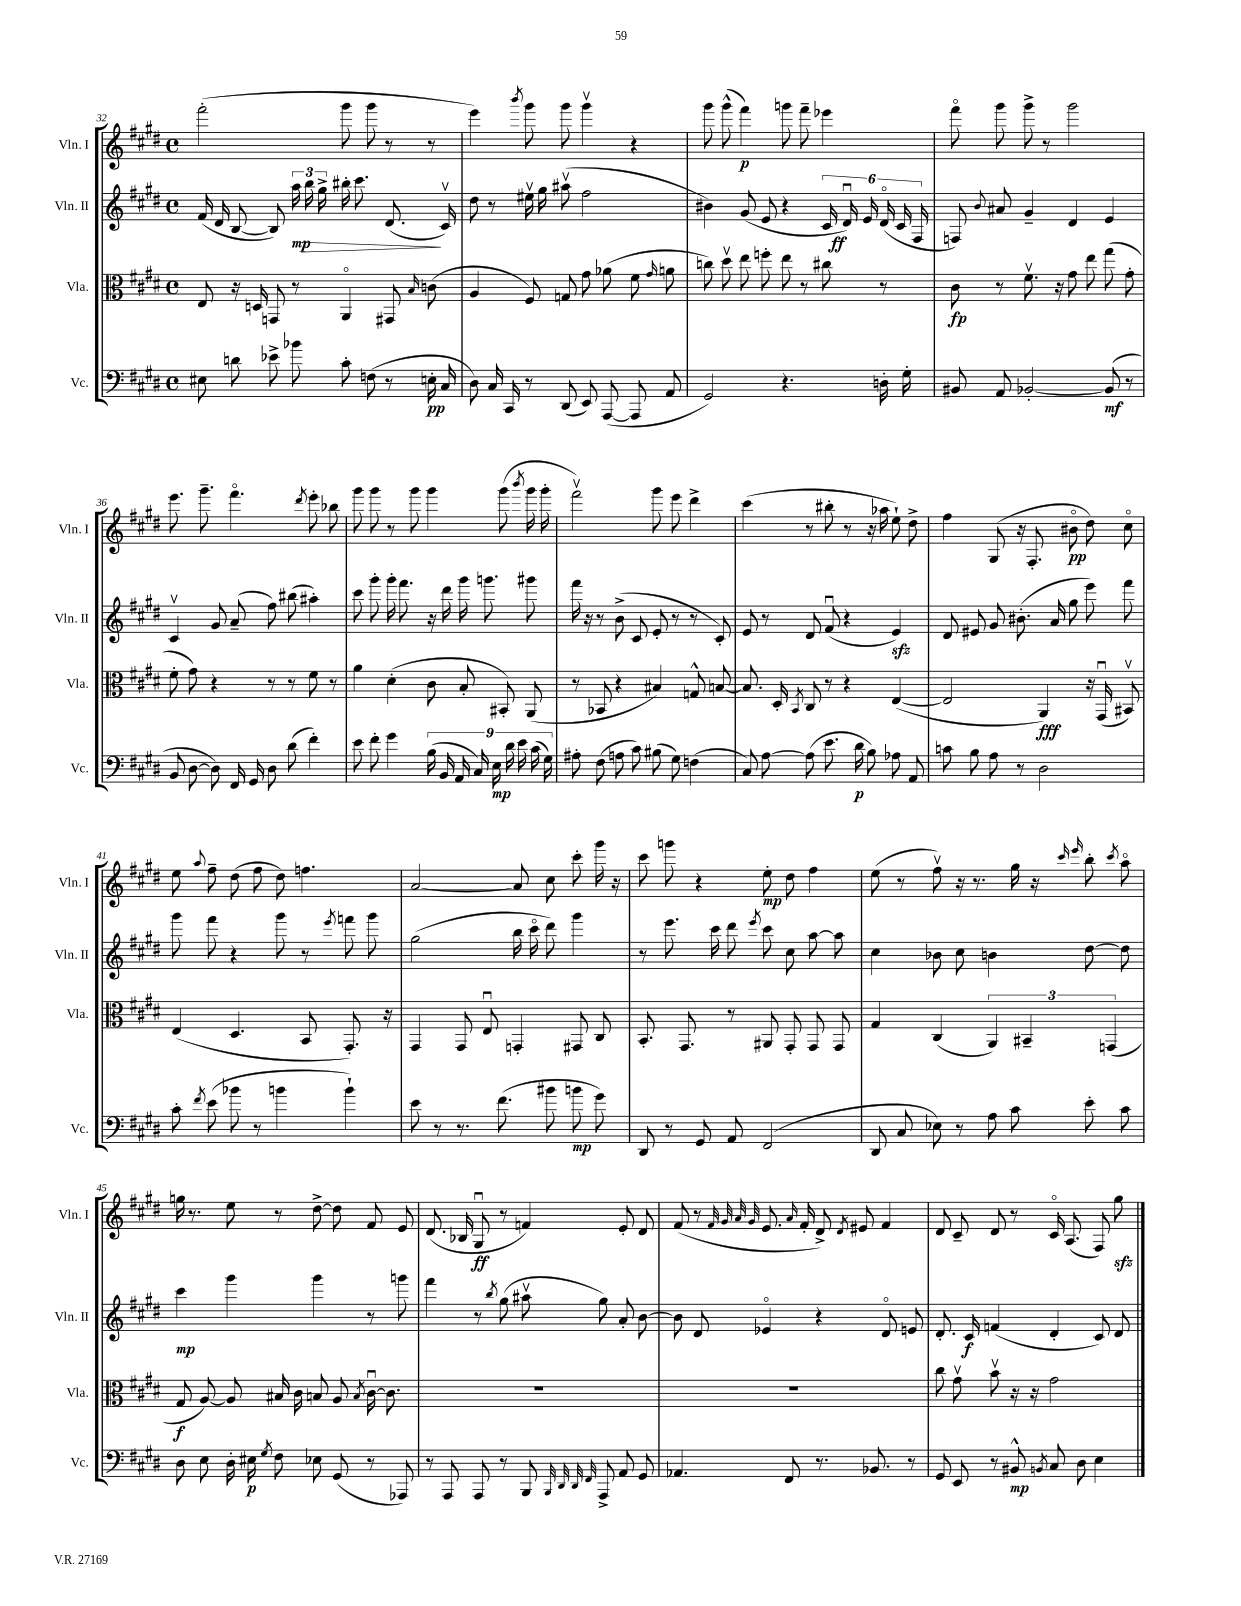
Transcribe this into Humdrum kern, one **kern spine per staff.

**kern	**kern	**kern	**kern
*staff4	*staff3	*staff2	*staff1
*clefF4	*clefC3	*clefG2	*clefG2
*k[f#c#g#d#]	*k[f#c#g#d#]	*k[f#c#g#d#]	*k[f#c#g#d#]
*M4/4	*M4/4	*M4/4	*M4/4
*met(c)	*met(c)	*met(c)	*met(c)
8E#	8E	(16f#	(2fff#'
.	.	16d#	.
8d	16r	[8B	.
.	16D	.	.
8e-^	8GG	8B])	.
8b-	8r	24aa	.
.	.	24bb	.
.	.	24gg#^	.
8c#'	4AAo	16bb#'	8ggg#
.	.	8.ccc#	.
(8F	.	.	8ggg#
8r	8GG#	(8.d#	8r
.	16qqB	.	.
16E'	(8c	.	8r
16C#	.	16c#v)	.
=	=	=	=
8D#)	4A	8dd#	4eee)
16C#	.	8r	.
16CC#	.	.	.
.	.	.	8qbbb
8r	8F#)	16ee#v	8ggg#
.	.	16gg#	.
(8DD#	8G	(8aa#v	8ggg#
8EE)	8g#	2ff#	4ggg#v
([8AAA	(8a-	.	.
8AAA]	8f#	.	4r
.	16qqg#	.	.
8AA	8a	.	.
=	=	=	=
2GG#)	8cc)	4b#)	8ggg#
.	8dd#v	.	(8ggg#^^
.	8ee	(8g#	4fff#)
.	8ff'	8e	.
4.r	8ee	4r	8ggg
.	8r	.	8fff#~
.	8cc#	24c#	4eee-
.	.	24d#u)	.
.	.	24e	.
16D'	8r	(24d#o	.
.	.	24c#	.
16G#'	.	.	.
.	.	24F#	.
=	=	=	=
8BB#	8c#	8F)	8fff#o
.	.	8qqb	.
8AA	8r	8a#	8ggg#
[2BB-'	8.f#v	4g#~	8ggg#^
.	.	.	8r
.	16r	.	.
.	8g#	4d#	2ggg#
.	8ee	.	.
(8BB-]	(8gg#	4e	.
8r	8g#'	.	.
=	=	=	=
8BB	8f#'	4c#v	8.eee
[8D#	8g#)	.	.
.	.	.	8.ggg#~
8D#])	4r	8g#	.
16FF#	.	(8a~	4.fff#o
16GG#	.	.	.
8D#	8r	8ff#)	.
(8d#	8r	(8bb#	.
.	.	.	8qddd#
4f#')	8f#	4aa#')	8eee'
.	8r	.	8bb-
=	=	=	=
8e	4a	8ccc#	8ggg#
8f#'	.	8ggg#'	8ggg#
4g#	(4d#'	16ggg#'	8r
.	.	8.fff#	.
.	.	.	8ggg#
(18B	8c#	16r	4ggg#
18BB	.	.	.
.	.	16ddd#	.
18AA	.	.	.
.	8B'	16ggg#	.
18C#)	.	.	.
.	.	8.ggg	.
18E	.	.	.
.	8BB#')	.	(8ggg#
18d#	.	.	.
18e	.	.	.
.	.	.	8qbbb
.	(8AA	8ggg#	16ggg#
(18c#	.	.	.
.	.	.	16ggg#'
18G#)	.	.	.
=	=	=	=
8A#'	8r	16fff#	2fff#v)
.	.	16r	.
(8F#	8BB-	8r	.
8A	4r	(8b^	.
8c#)	.	8c#	.
(8B#	4B#)	8e'	8ggg#
8G#)	.	8r	8eee
(4F	8G^^	8r	4ddd#^
.	[8B	8c#')	.
=	=	=	=
8C#)	8.B]	8e	(4ccc#
[8A	.	8r	.
.	16D#'	.	.
.	8qBB	.	.
(8A]	8C#	8d#	8r
8.e	8r	(8f#u	8bb#'
.	4r	4r	8r
16d#	.	.	.
8B)	.	.	16r
.	.	.	16aa-
8A-	([4E	4e)	8ee`)
8AA	.	.	8dd#^
=	=	=	=
8c	2E]	8d#	4ff#
8B	.	8e#	.
8A	.	8g#	(8G#
8r	.	(8.b#'	16r
.	.	.	8.F#'
2D#	4AA)	.	.
.	.	16a	.
.	.	8gg#	8b#o
.	16r	8eee)	8dd#)
.	(16GG#u	.	.
.	8BB#v)	8fff#	8cc#o
=	=	=	=
8c#'	(4E	8ggg#	8ee
8qf#	.	.	8qqaa
(8e	.	8fff#	8ff#~
8b-	4.D#	4r	(8dd#
8r	.	.	8ff#
4b	.	8ggg#	8dd#)
.	8BB	8r	4.ff
.	.	8qeee	.
4b`)	8.GG#')	8fff	.
.	.	8ggg#	.
.	16r	.	.
=	=	=	=
8e	4GG#	(2gg#	[2a
8r	.	.	.
8.r	8GG#	.	.
.	8Eu	.	.
(8.f#	.	.	.
.	4GG'	16bb	8a]
.	.	16ccc#o	.
8b#	.	8ddd#)	8cc#
8b	8GG#	4ggg#	8ccc#'
8g#)	8C#	.	16ggg#
.	.	.	16r
=	=	=	=
8DD#	8.BB'	8r	8ccc#
8r	.	8.eee	8ggg
.	8.GG#	.	.
8GG#	.	.	4r
.	.	16ccc#	.
8AA	8r	8ddd#	.
.	.	8qeee	.
(2FF#	8AA#	8ccc#	8ee'
.	8GG#'	8cc#	8dd#
.	8GG#	[8aa	4ff#
.	8GG#	8aa]	.
=	=	=	=
8DD#	4G#	4cc#	(8ee
8C#	.	.	8r
8E-)	(4C#	8b-	8ff#v)
8r	.	8cc#	16r
.	.	.	8.r
8A	6AA)	4b	.
8c#	.	.	16gg#
.	6BB#~	.	.
.	.	.	16r
.	.	.	16qqccc#
.	.	.	16qqeee
8e'	.	[8dd#	8bb'
.	(6GG	.	.
.	.	.	8qccc#
8c#	.	8dd#]	8aao
=	=	=	=
8D#	8G#	4ccc#	16gg
.	.	.	8.r
8E	[8A)	.	.
16D#'	8A]	4ggg#	8ee
16E#	.	.	.
8qG#	.	.	.
8F#	16B#	.	8r
.	16c#	.	.
8E-	8B	4ggg#	[8dd#^
(8GG#	8A	.	8dd#]
.	8qB	.	.
8r	[16c#u	8r	8f#
.	8.c#]	.	.
8AAA-)	.	8ggg	8e
=	=	=	=
8r	1r	4fff#	(8.d#
8AAA	.	.	.
.	.	.	16B-
8AAA	.	8r	8G#u
.	.	8qbb	.
8r	.	(8gg#	8r
8BBB	.	8aa#v	4f)
32qqBBB	.	.	.
32qqDD#	.	.	.
32qqDD#	.	.	.
32qqFF#	.	.	.
8AAA^	.	8gg#)	.
8AA	.	8a'	8e'
8GG#	.	[8b	8d#
=	=	=	=
4.AA-	1r	8b]	(8f#
.	.	8d#	8r
.	.	.	32qqf#
.	.	.	32qqg#
.	.	.	32qqa
.	.	.	32qqg#
.	.	4e-o	8.e
8FF#	.	.	.
.	.	.	16qqa
.	.	.	16f#'
8.r	.	4r	8d#^)
.	.	.	8qd#
.	.	.	8e#
8.BB-	.	.	.
.	.	8d#o	4f#
8r	.	8e	.
=	=	=	=
8GG#	8cc#	8.d#'	8d#
8EE	8g#v	.	8c#~
.	.	16c#	.
8r	8bv	(4f	8d#
8BB#^^	16r	.	8r
.	16r	.	.
8qBB	.	.	.
8C#	2g#	4d#'	16c#o
.	.	.	(8.A
8D#	.	.	.
4E	.	8c#)	8F#)
.	.	8d#	8gg#
==	==	==	==
*-	*-	*-	*-
